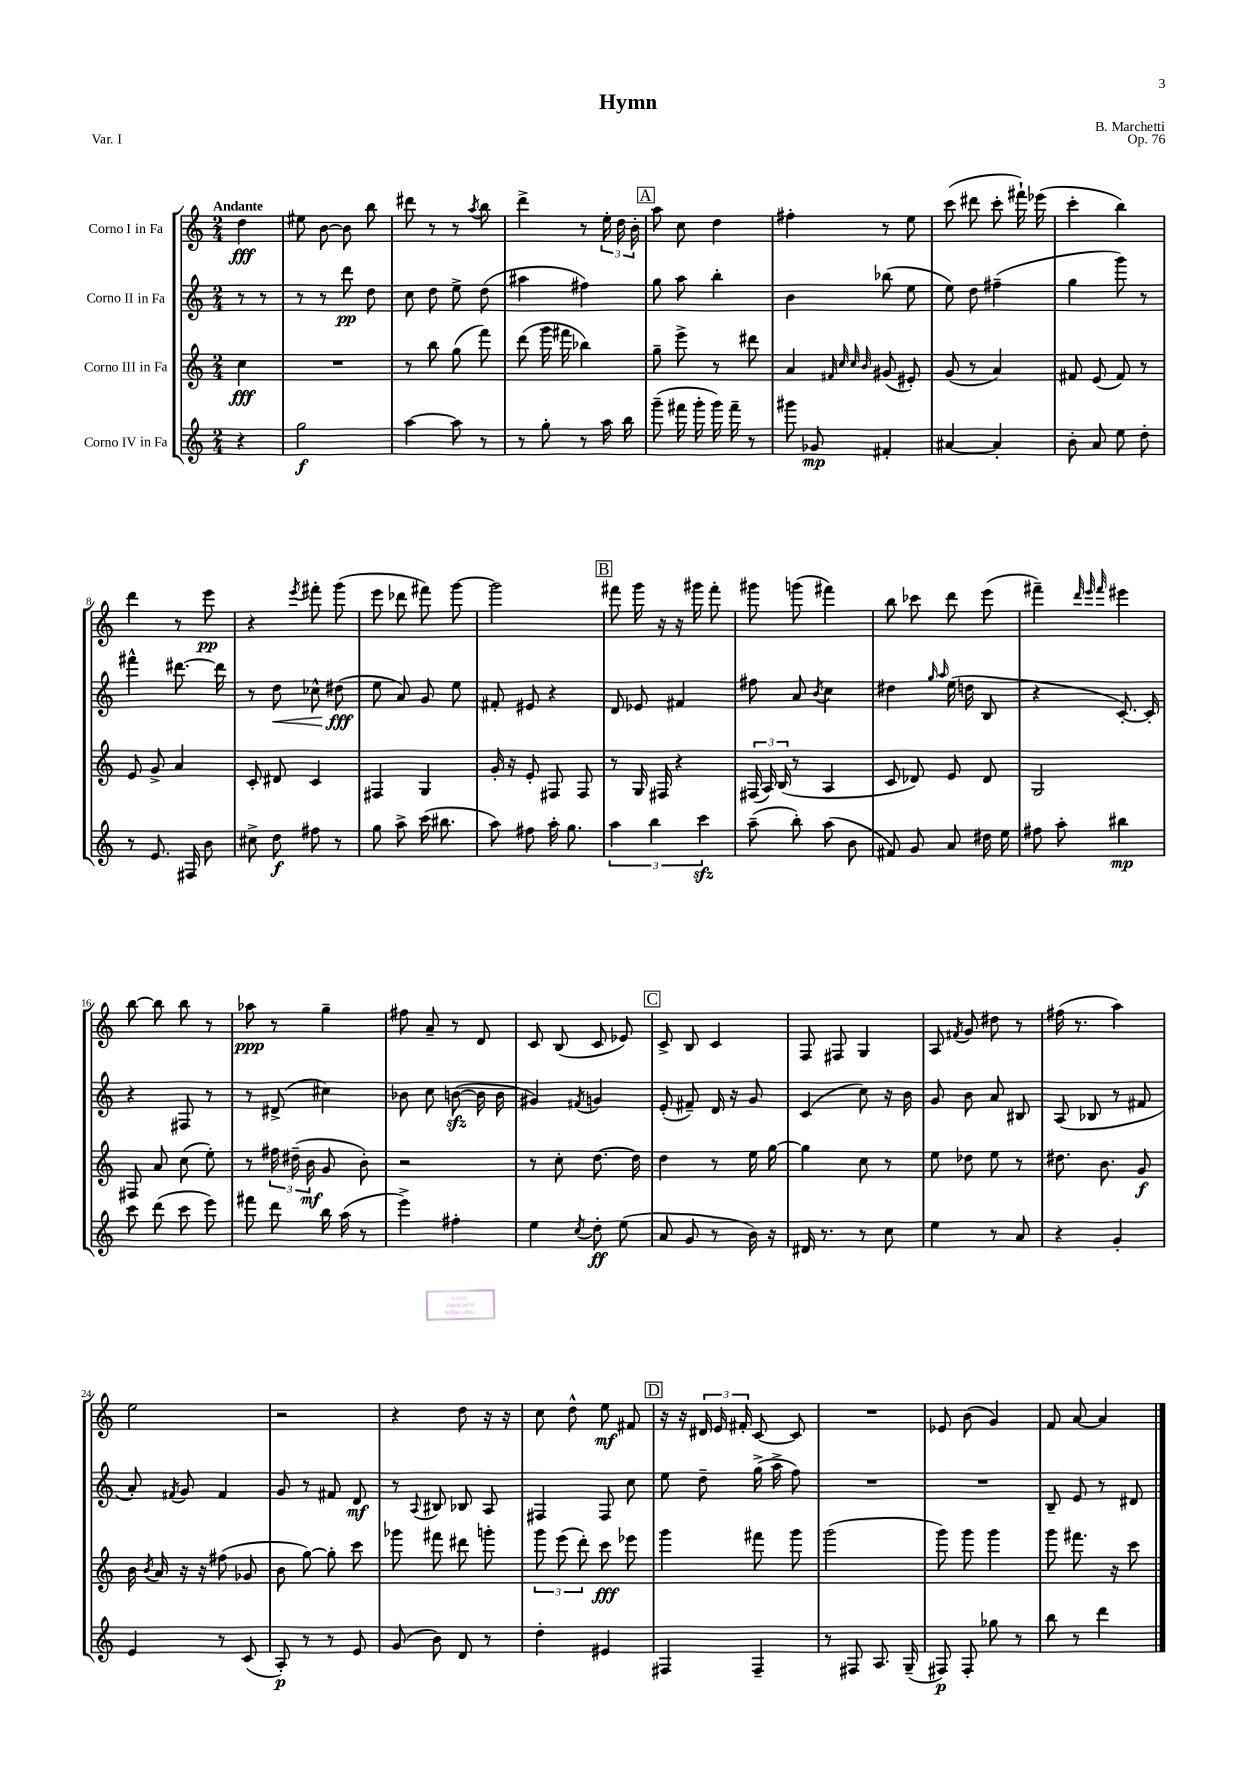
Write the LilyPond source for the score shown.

\header { title = "Hymn" composer = "B. Marchetti" opus = "Op. 76" piece = "Var. I" }
<<
\new StaffGroup <<
\new Staff = "s0" \with { instrumentName = "Corno I in Fa" } {
    \clef treble \key c \major \numericTimeSignature \time 2/4 \partial 4 \tempo "Andante"
    \autoBeamOff d''4\fff |
    eis''8 b'8~ b'8 b''8 |
    dis'''8 r8 r8 \acciaccatura { a''8 } b''8 |
    d'''4-> r8 \tuplet 3/2 { e''16-. d''16 b'16-. } |
    \mark \markup { \box "A" } a''8 c''8 d''4 |
    fis''4-. r8 e''8 |
    c'''8( dis'''8 c'''8-. fis'''16-!) ees'''16( |
    c'''4-. b''4) |
    d'''4 r8 e'''8\pp |
    r4 \acciaccatura { e'''8 } fis'''8-. g'''8( |
    e'''8 des'''8 fis'''8) g'''8~ |
    g'''2 |
    \mark \markup { \box "B" } fis'''8 g'''16 r16 r16 gis'''16 fis'''8-. |
    gis'''8 g'''8( fis'''4) |
    b''8 ces'''8 d'''8 e'''8( |
    fis'''4--) \grace { d'''32 e'''32 fis'''32 } eis'''4 |
    b''8~ b''8 b''8 r8 |
    aes''8\ppp r8 g''4-- |
    fis''8 a'8-- r8 d'8 |
    c'8 b8( c'8 ees'8) |
    \mark \markup { \box "C" } c'8-> b8 c'4 |
    f8 fis8 g4 |
    a8 \acciaccatura { fis'8 } g'8 dis''8 r8 |
    fis''16( r8. a''4) |
    e''2 |
    r2 |
    r4 d''8 r16 r16 |
    c''8 d''8-^ e''8\mf fis'8 |
    \mark \markup { \box "D" } r16 r16 \tuplet 3/2 { dis'16 e'16 fis'16-. } c'8~ c'8 |
    R2 |
    ees'8 b'8( g'4) |
    f'8 a'8~ a'4 \bar "|." |
}
\new Staff = "s1" \with { instrumentName = "Corno II in Fa" } {
    \clef treble \key c \major \numericTimeSignature \time 2/4 \partial 4
    \autoBeamOff r8 r8 |
    r8 r8 d'''8\pp d''8 |
    c''8 d''8 e''8-> d''8( |
    ais''4 fis''4) |
    \mark \markup { \box "A" } g''8 a''8 b''4-. |
    b'4 bes''8( e''8 |
    e''8) d''8 fis''4--( |
    g''4 g'''8) r8 |
    fis'''4-^ dis'''8.~ dis'''16 |
    r8 d''8\< ces''8-^ dis''8\fff\!( |
    e''8 a'8) g'8 e''8 |
    fis'8-. eis'8 r4 |
    \mark \markup { \box "B" } d'8 ees'8 fis'4 |
    fis''8 a'8 \acciaccatura { b'8 } c''4 |
    dis''4 \grace { g''16 a''16 } e''16( d''16 b8 |
    r4 c'8.~-.) c'16-. |
    r4 fis8 r8 |
    r8 dis'8->( cis''4) |
    bes'8 c''8 b'8~\sfz( b'16 b'16 |
    gis'4) \acciaccatura { fis'8 } g'4 |
    \mark \markup { \box "C" } e'8-.( fis'8--) d'16 r16 g'8 |
    c'4( c''8) r16 b'16 |
    g'8 b'8 a'8 bis8 |
    a8( bes8 r8 fis'8 |
    a'8-.) \acciaccatura { fis'8 } g'8 fis'4 |
    g'8 r8 fis'8 d'8\mf |
    r8 \appoggiatura { a8 } bis8 bes8 a8 |
    fis4 fis8 c''8 |
    \mark \markup { \box "D" } e''8 d''8-- g''16->( a''16-> f''8) |
    R2 |
    R2 |
    b8-- e'8 r8 dis'8 \bar "|." |
}
\new Staff = "s2" \with { instrumentName = "Corno III in Fa" } {
    \clef treble \key c \major \numericTimeSignature \time 2/4 \partial 4
    \autoBeamOff c''4\fff |
    R2 |
    r8 b''8 g''8( f'''8) |
    d'''8( g'''16 fis'''16 bes''4) |
    \mark \markup { \box "A" } g''8-- e'''8-> r8 dis'''8 |
    a'4 \grace { fis'32 c''32 c''32 b'32 } gis'8( eis'8-.) |
    g'8( r8 a'4) |
    fis'8 e'8( fis'8) r8 |
    e'8 g'8-> a'4 |
    c'8-. dis'8 c'4 |
    fis4 g4 |
    g'16-. r16 e'8-. fis8 fis8 |
    \mark \markup { \box "B" } r8 g16 fis16 r4 |
    \tuplet 3/2 { fis16( a16) b16( } r8 a4 |
    c'8 des'8) e'8 des'8 |
    g2 |
    fis8 a'8 c''8( e''8-.) |
    r8 \tuplet 3/2 { fis''16 dis''16--( b'16\mf } g'8 b'8-.) |
    r2 |
    r8 c''8-. d''8.~ d''16 |
    \mark \markup { \box "C" } d''4 r8 e''16 g''16~ |
    g''4 c''8 r8 |
    e''8 des''8 e''8 r8 |
    dis''8. b'8. g'8\f |
    b'16 \acciaccatura { b'8 } a'16 r16 r16 fis''8( ges'8 |
    b'8 g''8~) g''8-. c'''8 |
    ges'''8 fis'''8 dis'''8 g'''8-. |
    \tuplet 3/2 { g'''8 e'''8( d'''8-.) } c'''8\fff ees'''8 |
    \mark \markup { \box "D" } g'''4 fis'''8 g'''8 |
    g'''2( |
    g'''8) g'''8 g'''4 |
    g'''8 fis'''8. r16 c'''8 \bar "|." |
}
\new Staff = "s3" \with { instrumentName = "Corno IV in Fa" } {
    \clef treble \key c \major \numericTimeSignature \time 2/4 \partial 4
    \autoBeamOff r4 |
    g''2\f |
    a''4~ a''8 r8 |
    r8 g''8-. r8 a''16 b''16 |
    \mark \markup { \box "A" } g'''8--( fis'''16 g'''16-. g'''16) fis'''16-- r8 |
    gis'''8 ges'8\mp fis'4-. |
    ais'4~ ais'4-. |
    b'8-. a'8 e''8 d''8-. |
    r8 e'8. fis16 b'8 |
    cis''8-> d''8\f fis''8 r8 |
    g''8 a''8-> c'''16( bis''8. |
    a''8) fis''8 a''16-. g''8. |
    \mark \markup { \box "B" } \tuplet 3/2 { a''4 b''4 c'''4\sfz } |
    a''8--( b''8-.) a''8( b'8 |
    fis'8) g'8 a'8 dis''16 e''16 |
    fis''8 a''8-. bis''4\mp |
    c'''8 d'''8( c'''8 e'''8) |
    fis'''8 d'''8 b''16 a''16( r8 |
    e'''4->) fis''4-. |
    e''4 \acciaccatura { c''8 } d''8-.\ff e''8( |
    \mark \markup { \box "C" } a'8 g'8 r8 b'16) r16 |
    dis'16 r8. r8 c''8 |
    e''4 r8 a'8 |
    r4 g'4-. |
    e'4 r8 c'8( |
    a8-.\p) r8 r8 e'8 |
    g'8( b'8) d'8 r8 |
    d''4-. eis'4 |
    \mark \markup { \box "D" } fis4 fis4-- |
    r8 fis8 a8. g16--( |
    fis8\p) fis8-. ges''8 r8 |
    b''8 r8 d'''4 \bar "|." |
}
>>
>>
